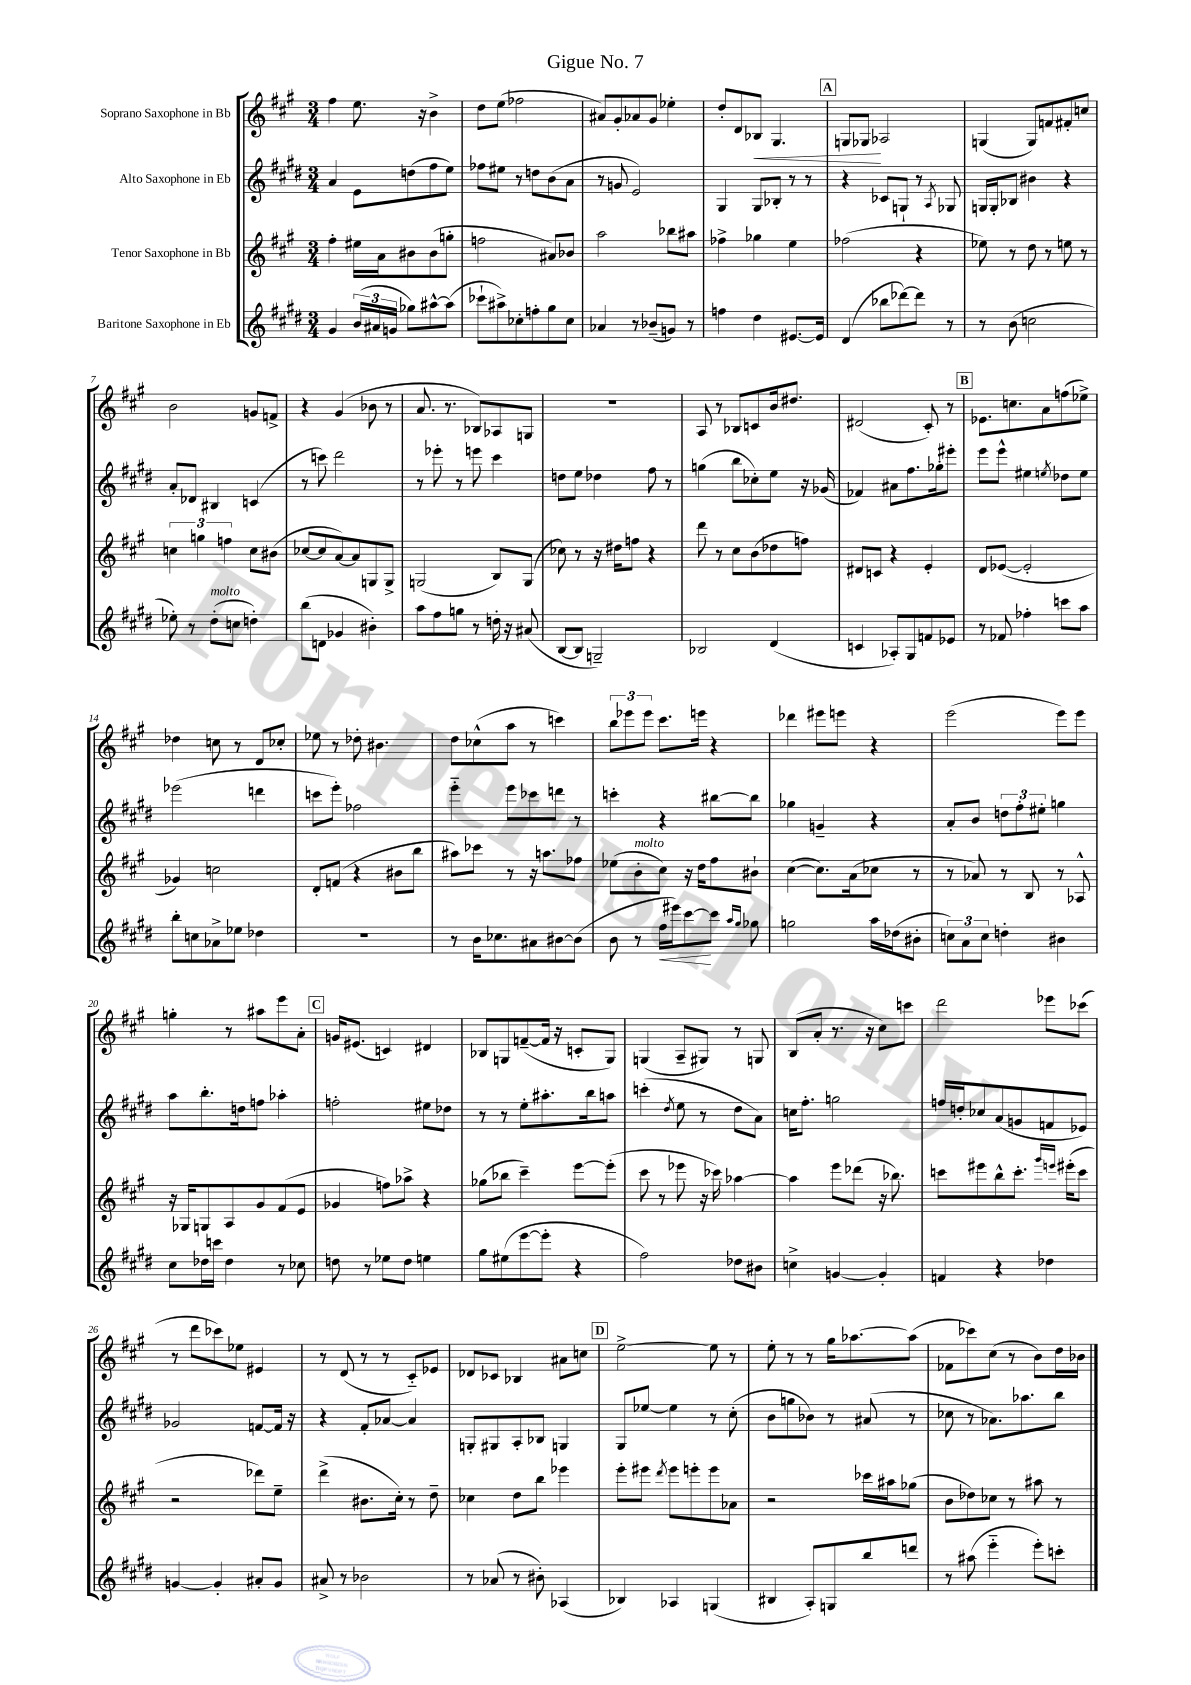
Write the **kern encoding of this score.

**kern	**kern	**kern	**kern
*staff4	*staff3	*staff2	*staff1
*clefG2	*clefG2	*clefG2	*clefG2
*k[f#c#g#d#]	*k[f#c#g#]	*k[f#c#g#d#]	*k[f#c#g#]
*M3/4	*M3/4	*M3/4	*M3/4
4g#	4ff#'	4a	4ff#
(24b	16ee#	8e	8.ee
24a#	.	.	.
.	16a	.	.
24g	.	.	.
8gg-)	8b#	(8dd	.
.	.	.	16r
[8aa#^^	(8b#	8ff#	4b^
(8aa#]	8gg'	8ee)	.
=	=	=	=
8ccc-`	2ff	8ff-	8dd
8aa#^)	.	8ee#	(8ee
8cc-'	.	8r	2ff-
8ff'	.	8dd	.
8gg#	8a#)	(8b	.
8cc-	8b-	8a	.
=	=	=	=
4a-	2aa	8r	8a#)
.	.	8g	8g#'
8r	.	2e)	8a-
(8b-~	.	.	8g#
8g)	8bb-	.	4ee-'
8r	8aa#	.	.
=	=	=	=
4ff	4ff-^	4G#	8dd'
.	.	.	8d
4dd#	4gg-	8G#	8B-
.	.	8B-'	4.G#
[8.e#	4ee	8r	.
.	.	8r	.
16e#]	.	.	.
=	=	=	=
(4d#	(2ff-	4r	8G
.	.	.	8G-
8bb-	.	8c-	2A-
[8ddd-)	.	8G`	.
8ddd-]	4r	8r	.
.	.	8qA	.
8r	.	8G-	.
=	=	=	=
8r	8ee-)	16G	(4G
.	.	16G'	.
(8b	8r	8B-	.
2cc	8dd	4b#	8G)
.	8r	.	8f
.	8ee	4r	8f#'
.	8r	.	8cc
=	=	=	=
8ee-')	6cc	8a'	2b
8r	.	8d-	.
.	6gg	.	.
(8dd#'	.	4B#	.
.	6ff	.	.
8cc	.	.	.
4dd')	8cc	(4c	8g
.	(8b#	.	8f^
=	=	=	=
(8bb	[8cc-	8r	4r
8d	8cc-]	8ccc)	.
4g-	[8a)	2ddd#	(4g#
.	8a]	.	.
4b#')	8G	.	8b-
.	8G^	.	8r
=	=	=	=
8aa	(2G	8r	8.a
8ff#	.	8eee-'	.
.	.	.	8.r
8gg	.	8r	.
8r	.	8eee	8B-)
16dd'	8B)	4ccc#	8A-
16r	.	.	.
(8a#	(8G	.	8G
=	=	=	=
[8B	8cc-)	8dd	2.r
8B]	8r	8ee	.
2G~)	16r	4dd-	.
.	16dd#	.	.
.	8ff	.	.
.	4r	8ff#	.
.	.	8r	.
=	=	=	=
2B-	8ddd	(4gg	8A
.	8r	.	8r
.	8cc#	8bb	8B-
.	(8b	8cc-')	8c
(4d#	8dd-	8ee	16b
.	.	.	8.dd#
.	8ff)	16r	.
.	.	(16g-	.
=	=	=	=
4c	8d#	4f-)	(2d#
.	8c	.	.
8A-')	4r	8a#	.
8G#	.	8.ff#	.
8f	4e'	.	8c#')
.	.	16gg-'	.
8e-	.	8eee#'	8r
=	=	=	=
8r	8d	8eee	8.e-
8f-	([8e-	8eee^^	.
.	.	.	8.cc
4ff-'	2e-']	4ee#	.
.	.	.	8a
.	.	8qee	.
8ccc	.	8dd-	(8ff
8aa	.	8ee	8ee-^)
=	=	=	=
8bb'	4g-)	(2eee-	4dd-
8cc	.	.	.
8a-^	2cc	.	8cc
8ee-	.	.	8r
4dd-	.	4ddd	8d
.	.	.	8cc-'
=	=	=	=
2.r	8d'	8ccc	8ee-
.	(8f	8eee')	8r
.	4r	2ff-	8dd-'
.	.	.	4.b#
.	8b#	.	.
.	8bb	.	.
=	=	=	=
8r	8aa#)	4eee'~	8dd
16b	8ccc-	.	(8cc-^^
8.cc-	.	.	.
.	8r	8eee	8aa
8a#	16r	8ccc-	8r
.	8.aa	.	.
[8b#	.	8ddd	4ccc)
(8b#]	8ff-	8r	.
=	=	=	=
8b	(8ee-	4ccc'	12bb
.	.	.	12eee-
8r	8b'	.	.
.	.	.	12eee-
16ff#	8cc#)	4r	8.ccc#
16eee#)	.	.	.
[8ccc#	16r	.	.
.	16dd	.	16eee
8ccc#]	8ff#	[8bb#	4r
16qqaa	.	.	.
16qqgg#	.	.	.
8gg-	8b#`	8bb#]	.
=	=	=	=
2gg	([4cc#	4gg-	4ddd-
.	8.cc#])	4g~	8eee#
.	.	.	8eee
.	(16a	.	.
16aa	8cc-	4r	4r
(16dd-	.	.	.
8b#'	8r	.	.
=	=	=	=
12cc)	8r	8a'	(2eee
12a	.	.	.
.	8a-)	8b	.
12cc	.	.	.
4dd'	8r	12dd	.
.	.	12ff#'	.
.	8B	.	.
.	.	12ee#'	.
4b#	8r	4gg	8eee)
.	8A-^^	.	8eee
=	=	=	=
8cc#	16r	8aa	4gg'
.	16G-	.	.
16dd-	8G	8.bb'	.
16ccc	.	.	.
4dd-	8A	.	8r
.	.	16dd	.
.	8g#	8ff	8aa#
8r	(8f#	4aa-'	8eee
8cc-	8e	.	8a'
=	=	=	=
8dd	4g-	2ff'	16g
.	.	.	(8.e#
8r	.	.	.
8ee-	8ff)	.	4c)
8dd	8aa-^	.	.
4ee	4r	8ee#	4d#
.	.	8dd-	.
=	=	=	=
8gg#	(8gg-	8r	8B-
(8ee#	8bb-	8r	8G
[8eee	4ccc#~)	8ee'	([8f~
8eee']	.	8.aa#'	16f]
.	.	.	16r
4r	[8eee	.	8c'
.	.	16bb	.
.	(8eee']	8aa	8G)
=	=	=	=
2ff#)	8ccc#	(4ccc'	(4G
.	8r	.	.
.	.	8qdd#	.
.	8eee-	8ee	8A~
.	16r	8r	8G#)
.	16ccc-)	.	.
8dd-	[4aa-	8dd#	8r
8b#	.	8a)	8G
=	=	=	=
4cc^	4aa-]	16cc	(8B
.	.	8.ff#'	.
.	.	.	8a'
[4g	8eee	2gg	8.r
.	(8ddd-	.	.
.	.	.	16r
4g']	16r	.	8cc#)
.	8.bb-)	.	.
.	.	.	8ccc
=	=	=	=
4f	8ccc	16ff	2ddd
.	.	16dd'	.
.	8eee#	8cc-	.
4r	8bb^^	(8a	.
.	8.ccc'	8g	.
4dd-	.	8f	8eee-
.	16qqggg#	.	.
.	16qqeee	.	.
.	(16eee#'	.	.
.	8ccc	8e-)	(8ccc-
=	=	=	=
[4g	2r	2g-	8r
.	.	.	8ddd
4g']	.	.	8ccc-)
.	.	.	8ee-
8a#'	8ddd-)	[8f	4e#
8g	8ee~	16f]	.
.	.	16r	.
=	=	=	=
8a#^	(4ddd^	4r	8r
8r	.	.	(8d
2b-	8.b#	8f#'	8r
.	.	[8a-	8r
.	16cc#')	.	.
.	8r	4a-]	8c#'~)
.	8dd~	.	8e-
=	=	=	=
8r	4cc-	8G'	8d-
(8a-	.	8G#	8c-
8r	8dd	8A'	4B-
8b#')	8bb	8B-	.
(4A-	4eee-	4G	8a#
.	.	.	8cc
=	=	=	=
4B-)	8eee'	8G#	[2ee^
.	8eee#	[8ee-	.
.	8qddd	.	.
4A-	8eee#	4ee-]	.
.	8eee'	.	.
(4G	8eee	8r	8ee]
.	8a-	(8cc#'	8r
=	=	=	=
4B#	2r	8b	8ee'
.	.	8gg	8r
8A')	.	8b-)	8r
8G	.	8r	16gg#
.	.	.	[8.aa-
8bb	16ccc-	(8a#	.
.	16aa#	.	.
8ddd	(8gg-	8r	(8aa-]
=	=	=	=
8r	8b	8cc-	8f-
(8aa#	8dd-)	8r	8ccc-)
4eee'~	8cc-	8.a-)	(8cc#
.	8r	.	8r
.	.	8.aa-	.
8eee')	8aa#	.	8b)
8ccc'	8r	8bb	16dd
.	.	.	16b-
==	==	==	==
*-	*-	*-	*-
